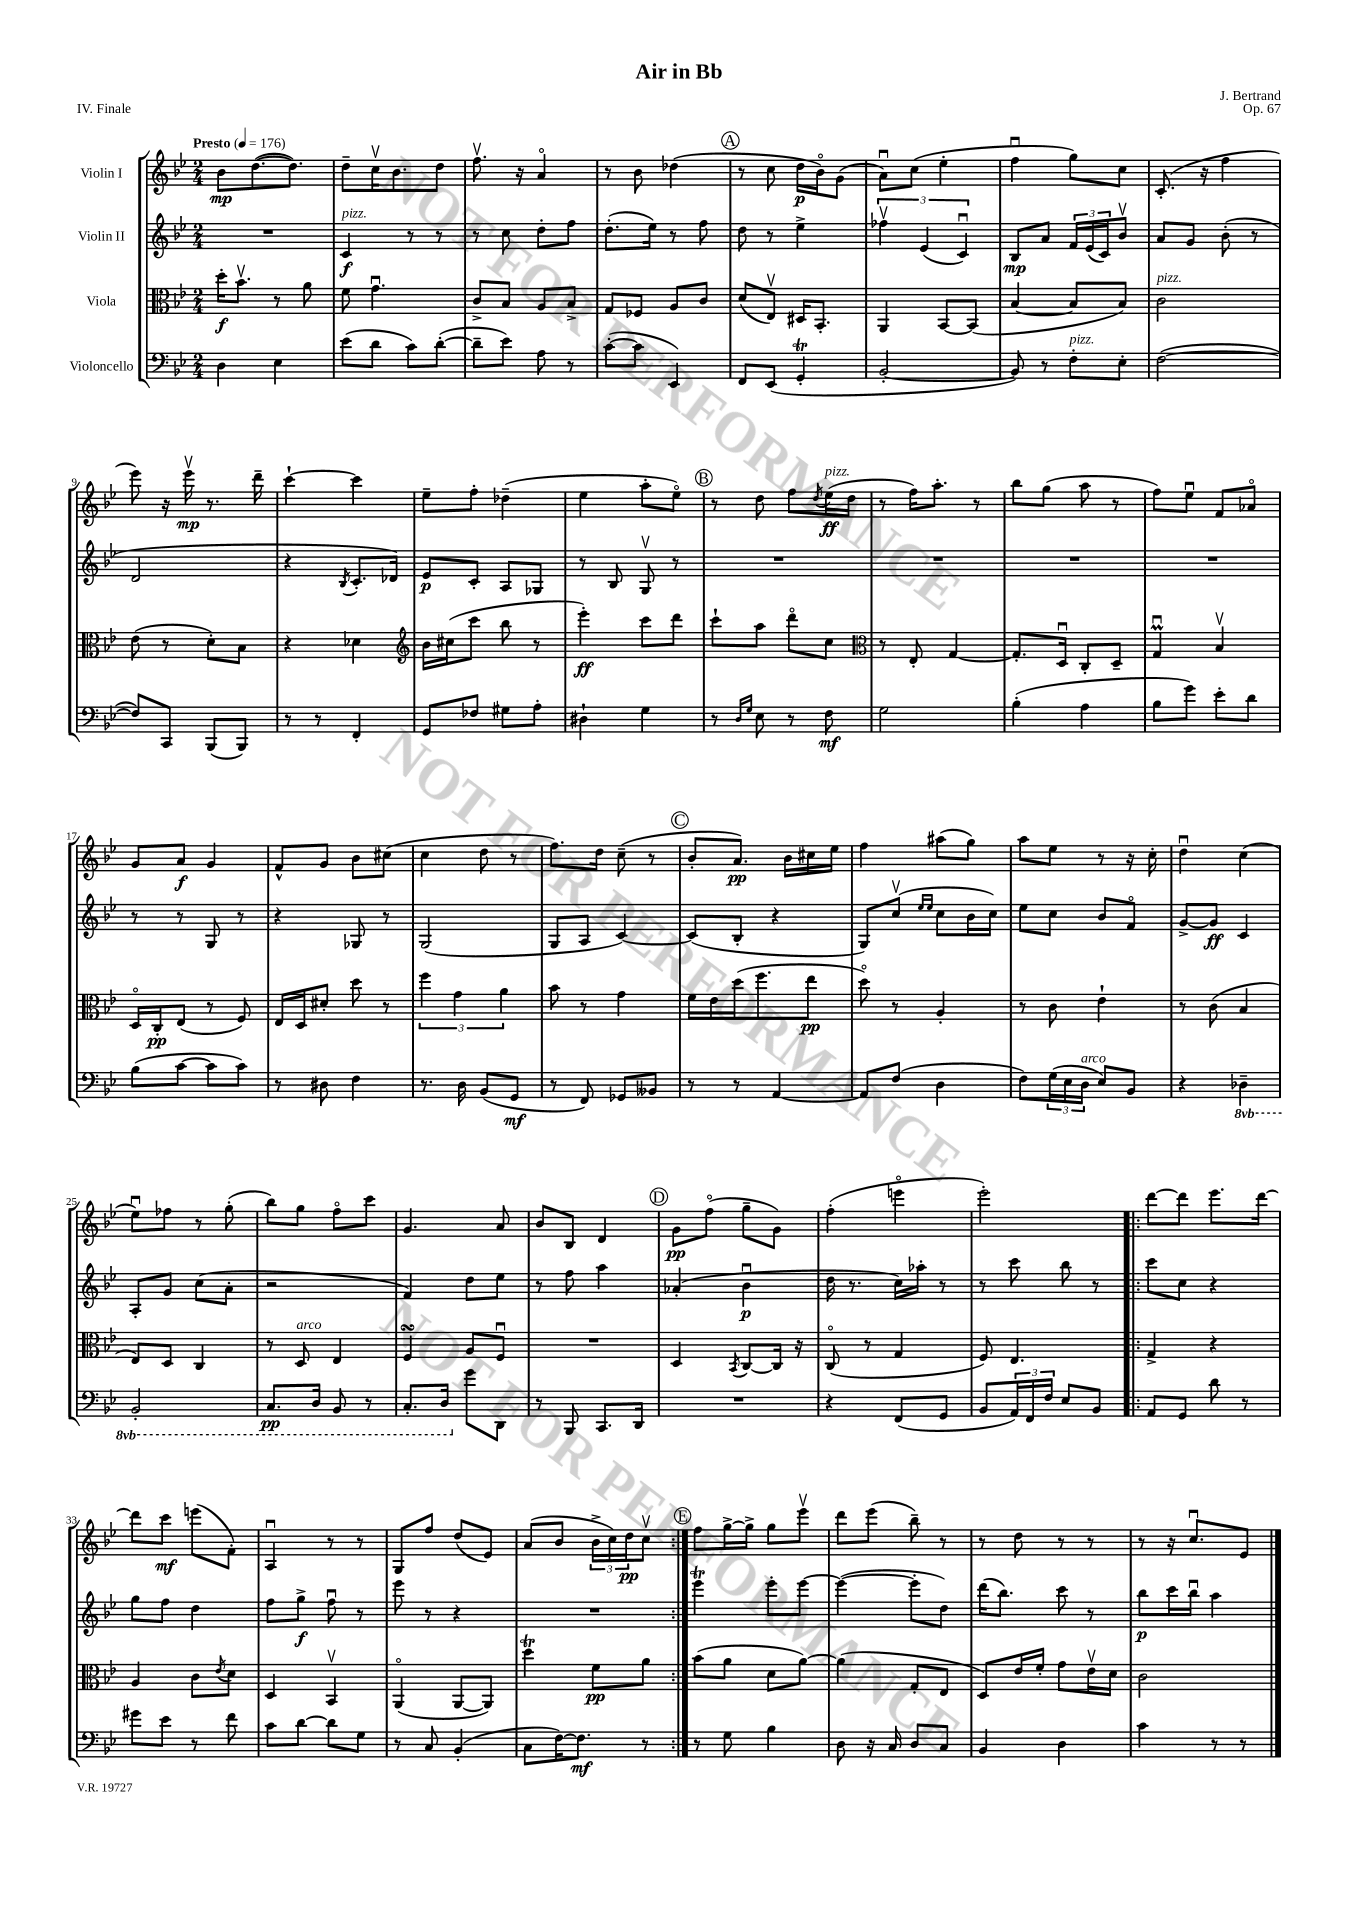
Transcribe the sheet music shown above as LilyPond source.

\header { title = "Air in Bb" composer = "J. Bertrand" opus = "Op. 67" piece = "IV. Finale" }
<<
\new StaffGroup <<
\new Staff = "s0" \with { instrumentName = "Violin I" } {
    \clef treble \key bes \major \numericTimeSignature \time 2/4 \tempo "Presto" 4 = 176
    bes'8\mp d''8.~( d''8.) |
    d''8-- c''16\upbow bes'8. d''8 |
    f''8.\upbow r16 a'4\flageolet |
    r8 bes'8 des''4( |
    \mark \markup { \circle "A" } r8 c''8 d''16\p bes'16\flageolet) g'8( |
    a'8\downbow) c''8( ees''4-. |
    f''4\downbow g''8) c''8 |
    c'8.-.( r16 f''4 |
    ees'''8) r16 ees'''16\upbow\mp r8. d'''16-- |
    c'''4~-! c'''4 |
    ees''8-- f''8-. des''4--( |
    ees''4 a''8-. ees''8\flageolet) |
    \mark \markup { \circle "B" } r8 d''8 f''8 \acciaccatura { d''8 } ees''16\ff^\markup { \italic "pizz." }( d''16 |
    r8 f''16) a''8.-. r8 |
    bes''8 g''8( a''8 r8 |
    f''8) ees''8\downbow f'8 aes'8\flageolet |
    g'8 a'8\f g'4 |
    f'8-^ g'8 bes'8 cis''8( |
    c''4 d''8 r8 |
    f''8.) d''16 c''8--( r8 |
    \mark \markup { \circle "C" } bes'8-. a'8.\pp) bes'16 cis''16 ees''16 |
    f''4 ais''8( g''8) |
    a''8 ees''8 r8 r16 c''16-. |
    d''4\downbow c''4( |
    ees''8\downbow) fes''8 r8 g''8-.( |
    bes''8) g''8 f''8\flageolet c'''8 |
    g'4. a'8 |
    bes'8 bes8 d'4 |
    \mark \markup { \circle "D" } g'8\pp f''8\flageolet( g''8-- g'8) |
    f''4-.( e'''4\flageolet |
    ees'''2-.) |
    \repeat volta 2 { d'''8~ d'''8 ees'''8. d'''16~ |
    d'''8 c'''8\mf e'''8( f'8-.) |
    a4\downbow r8 r8 |
    g8 f''8 d''8( ees'8) |
    a'8( bes'8 \tuplet 3/2 { bes'16-> c''16) d''16\pp } c''8\upbow | }
    \mark \markup { \circle "E" } f''8 g''16~-> g''16-> g''8 ees'''8\upbow |
    d'''8 ees'''8( bes''8--) r8 |
    r8 d''8 r8 r8 |
    r8 r16 c''8.\downbow ees'8 \bar "|." |
}
\new Staff = "s1" \with { instrumentName = "Violin II" } {
    \clef treble \key bes \major \numericTimeSignature \time 2/4
    R2 |
    c'4\f^\markup { \italic "pizz." } r8 r8 |
    r8 c''8 d''8-. f''8 |
    d''8.-.( ees''16) r8 f''8 |
    \mark \markup { \circle "A" } d''8 r8 ees''4-> |
    \tuplet 3/2 { fes''4\upbow ees'4( c'4\downbow) } |
    bes8\mp a'8 \tuplet 3/2 { f'16 ees'16( c'16) } bes'8\upbow |
    a'8 g'8 bes'8-.( r8 |
    d'2 |
    r4 \acciaccatura { bes8 } c'8.-. des'16) |
    ees'8\p c'8-. a8 ges8 |
    r8 bes8 g8\upbow r8 |
    \mark \markup { \circle "B" } R2 |
    R2 |
    R2 |
    R2 |
    r8 r8 g8 r8 |
    r4 ges8 r8 |
    g2( |
    g8 a8 c'4~) |
    \mark \markup { \circle "C" } c'8( bes8-. r4 |
    g8) c''8\upbow( \grace { ees''16 ees''16 } c''8 bes'16 c''16) |
    ees''8 c''8 bes'8 f'8\flageolet |
    g'8~-> g'8\ff c'4 |
    a8-. g'8 c''8( a'8-. |
    r2 |
    f'4) d''8 ees''8 |
    r8 f''8 a''4 |
    \mark \markup { \circle "D" } aes'4-.( bes'4\downbow\p |
    d''16 r8. c''16) aes''16-. r8 |
    r8 c'''8 bes''8 r8 |
    \repeat volta 2 { c'''8 c''8 r4 |
    g''8 f''8 d''4 |
    f''8 g''8->\f f''8\downbow r8 |
    ees'''8 r8 r4 |
    R2 | }
    \mark \markup { \circle "E" } ees'''4\trill ees'''8-. ees'''8~ |
    ees'''4~( ees'''8-. d''8) |
    d'''16( bes''8.) c'''8 r8 |
    bes''8\p c'''16 bes''16\downbow a''4 \bar "|." |
}
\new Staff = "s2" \with { instrumentName = "Viola" } {
    \clef alto \key bes \major \numericTimeSignature \time 2/4
    d''16-.\f bes'8.\upbow r8 a'8 |
    f'8 g'4.\downbow |
    c'8-> bes8 a8 bes8-> |
    g8 fes8 a8 c'8 |
    \mark \markup { \circle "A" } d'8( ees8\upbow) dis16 bes,8.-. |
    a,4 bes,8~ bes,8( |
    bes4~ bes8 bes8) |
    c'2^\markup { \italic "pizz." } |
    ees'8( r8 d'8-.) bes8 |
    r4 des'4 |
    \clef treble bes'16 cis''16( c'''8 bes''8 r8 |
    ees'''4-.\ff) c'''8 d'''8 |
    \mark \markup { \circle "B" } c'''8-! a''8 d'''8\flageolet c''8 |
    \clef alto r8 ees8-. g4~ |
    g8.-. d16\downbow c8-. d8-- |
    g4\downbow\prall bes4\upbow |
    d16\flageolet c16-.\pp ees8( r8 f8) |
    ees16 d16 dis'8-. d''8 r8 |
    \tuplet 3/2 { f''4 g'4 a'4 } |
    bes'8 r8 g'4 |
    \mark \markup { \circle "C" } f'16 ees'16 d''16( f''8. ees''8\pp |
    d''8\flageolet) r8 a4-. |
    r8 c'8 ees'4-! |
    r8 c'8( bes4 |
    ees8) d8 c4 |
    r8 d8^\markup { \italic "arco" } ees4 |
    f4\turn a8 f8\downbow |
    R2 |
    \mark \markup { \circle "D" } d4 \acciaccatura { bes,8 } c8~ c16 r16 |
    c8\flageolet( r8 g4 |
    f8) ees4. |
    \repeat volta 2 { g4-> r4 |
    a4 c'8 \acciaccatura { ees'8 } d'8 |
    d4 bes,4\upbow |
    a,4\flageolet( a,8~ a,8) |
    d''4\trill f'8\pp a'8 | }
    \mark \markup { \circle "E" } bes'8( a'8 d'8 a'8~) |
    a'4( g8-. ees8 |
    d8) ees'16 f'16-. g'8 ees'16\upbow d'16 |
    c'2 \bar "|." |
}
\new Staff = "s3" \with { instrumentName = "Violoncello" } {
    \clef bass \key bes \major \numericTimeSignature \time 2/4 \set Staff.ottavationMarkups = #ottavation-simple-ordinals
    d4 ees4 |
    ees'8( d'8 c'8) d'8~-.( |
    d'8-- ees'8) a8 r8 |
    c'8~-.( c'8 ees,4) |
    \mark \markup { \circle "A" } f,8 ees,8( g,4-.\trill |
    bes,2~-. |
    bes,8) r8 f8-.^\markup { \italic "pizz." } ees8-. |
    f2~( |
    f8) c,8 bes,,8( bes,,8) |
    r8 r8 f,4-. |
    g,8 fes8 gis8 a8-. |
    dis4-! g4 |
    \mark \markup { \circle "B" } r8 \grace { d16 g16 } ees8 r8 f8\mf |
    g2 |
    bes4-.( a4 |
    bes8 g'8) ees'8-. d'8 |
    bes8( c'8~ c'8 c'8) |
    r8 dis8 f4 |
    r8. d16 bes,8( g,8\mf |
    r8 f,8) ges,8 beses,8 |
    \mark \markup { \circle "C" } r8 r8 a,4~ |
    a,8 f8( d4 |
    f8) \tuplet 3/2 { g16( ees16 d16^\markup { \italic "arco" } } ees8) bes,8 |
    r4 \ottava #-1 des,4-- |
    bes,,2-. |
    c,8.\pp d,16 bes,,8 r8 |
    c,8.-. d,16 \ottava #0 g'8 d,8 |
    r8 bes,,8 c,8. d,16 |
    \mark \markup { \circle "D" } R2 |
    r4 f,8( g,8 |
    bes,8 \tuplet 3/2 { a,16) f,16 f16 } ees8 bes,8 |
    \repeat volta 2 { a,8 g,8 d'8 r8 |
    gis'8 ees'8 r8 f'8 |
    c'8 d'8~ d'8 g8 |
    r8 c8 bes,4-.( |
    c8 f16~) f8.\mf r8 | }
    \mark \markup { \circle "E" } r8 g8 bes4 |
    d8 r16 c16 d8 c8 |
    bes,4 d4 |
    c'4 r8 r8 \bar "|." |
}
>>
>>
